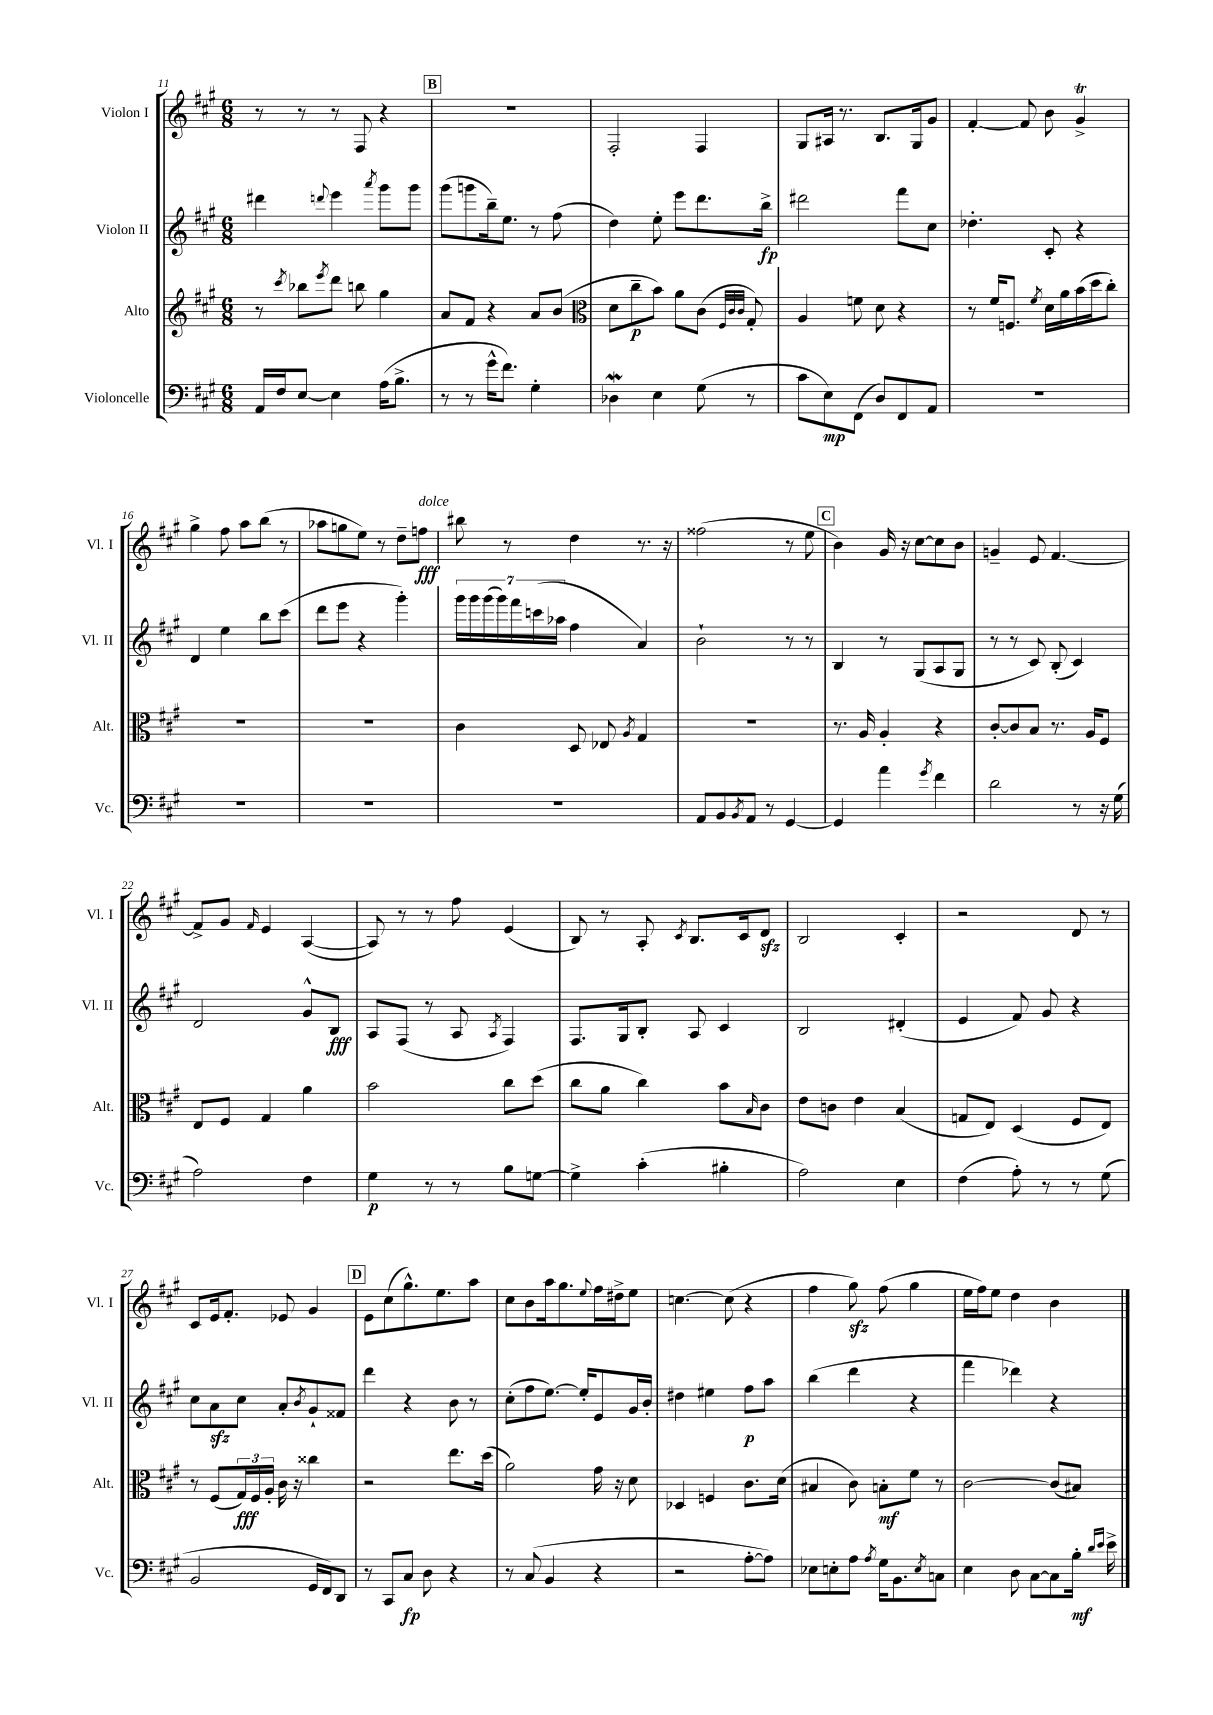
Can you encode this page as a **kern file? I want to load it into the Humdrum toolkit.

**kern	**kern	**kern	**kern
*staff4	*staff3	*staff2	*staff1
*clefF4	*clefG2	*clefG2	*clefG2
*k[f#c#g#]	*k[f#c#g#]	*k[f#c#g#]	*k[f#c#g#]
*M6/8	*M6/8	*M6/8	*M6/8
16AA	8r	4ddd#	8r
16F#	.	.	.
.	8qccc#	.	.
[8E	8bb-	.	8r
.	8qeee	8qqddd	.
4E]	8ddd	4eee	8r
.	8bb	.	8F#
.	.	8qaaa	.
(16A	4gg#	8ggg#	4r
8.B^	.	.	.
.	.	8ggg#	.
=	=	=	=
8r	8a	(8ggg#	2.r
8r	8f#	8ggg	.
16g#^^	4r	16bb~)	.
8.f#)	.	8.ee	.
4G#'	8a	8r	.
.	(8b	(8ff#	.
=	=	=	=
*	*clefC3	*	*
4D-	8d	4dd)	2F#'
.	8cc#~	.	.
4E	8b)	8ee'	.
.	8a	8eee	.
(8G#	(8c#	8.ddd	4F#
.	32qqF#	.	.
.	32qqc#	.	.
.	32qqc#	.	.
8r	8G#')	.	.
.	.	16bb^	.
=	=	=	=
8c#	4A	2ddd#	8G#
8E)	.	.	16A#
.	.	.	8.r
(8FF#	8f	.	.
8D)	8d	.	8.B
8FF#	4r	8fff#	.
.	.	.	16G#
8AA	.	8cc#	8g#
=	=	=	=
2.r	8r	4.dd-'	[4f#'
.	16f#	.	.
.	8.F	.	.
.	.	.	8f#]
.	8qf#	.	.
.	16d	8c#'	8b
.	16a	.	.
.	(16b	4r	4g#^
.	16dd	.	.
.	8cc#')	.	.
=	=	=	=
2.r	2.r	4d	4gg#^
.	.	4ee	8ff#
.	.	.	8aa
.	.	8bb	(8bb
.	.	(8ccc#	8r
=	=	=	=
2.r	2.r	8ddd	8aa-
.	.	8eee	8gg
.	.	4r	8ee)
.	.	.	8r
.	.	4ggg#')	8dd~
.	.	.	8ff
=	=	=	=
2.r	4c#	28ggg#	8bb#
.	.	28ggg#	.
.	.	(28ggg#	.
.	.	28ggg#)	.
.	.	.	8r
.	.	28fff#	.
.	.	(28ccc	.
.	.	28aa-	.
.	8D	4ff#	4dd
.	8E-	.	.
.	8qA	.	.
.	4G#	4a)	8.r
.	.	.	16r
=	=	=	=
8AA	2.r	2b`	(2ff##
8BB	.	.	.
8qBB	.	.	.
8AA	.	.	.
8r	.	.	.
[4GG#	.	8r	8r
.	.	8r	8ee
=	=	=	=
4GG#]	8.r	4B	4b)
.	16A	.	.
4a	4A'	8r	16g#
.	.	.	16r
.	.	(8G#	[8cc#
8qg#	.	.	.
4f#	4r	8A	8cc#]
.	.	8G#	8b
=	=	=	=
2d	[8c#'	8r	4g~
.	8c#]	8r	.
.	8B	8c#)	8e
.	8.r	(8B'	[4.f#
8r	.	4c#)	.
.	16A	.	.
16r	8F#	.	.
(16G#	.	.	.
=	=	=	=
2A)	8E	2d	8f#^]
.	8F#	.	8g#
.	.	.	16qqf#
.	4G#	.	4e
4F#	4a	8g#^^	([4A
.	.	8B	.
=	=	=	=
4G#	2b	8A	8A])
.	.	(8F#	8r
8r	.	8r	8r
8r	.	8A	8ff#
.	.	8qA	.
8B	8cc#	4F#)	(4e
[8G	(8dd	.	.
=	=	=	=
4G^]	8cc#	8.F#	8B)
.	8a	.	8r
.	.	16G#	.
(4c#'	4cc#)	8B'	8A'
.	.	.	8qc#
.	.	8A	8.B
4B#'	8b	4c#	.
.	.	.	16c#
.	16qqB	.	.
.	8c#	.	8d
=	=	=	=
2A)	8e	2B	2B
.	8c	.	.
.	4e	.	.
4E	(4B	(4d#'	4c#'
=	=	=	=
(4F#	8G	4e	2r
.	8E)	.	.
8A')	(4D	8f#)	.
8r	.	8g#	.
8r	8F#	4r	8d
(8G#	8E)	.	8r
=	=	=	=
2BB	8r	8cc#	8c#
.	(8F#	8a	16e
.	.	.	8.f#'
.	24G#)	8cc#	.
.	24F#	.	.
.	24A'	.	.
.	16c#	8a'	8e-
.	16r	.	.
.	.	8qb	.
16GG#	4cc##	8g#`	4g#
16FF#)	.	.	.
8DD	.	8f##	.
=	=	=	=
8r	2r	4ddd	8e
8CC#	.	.	(8cc#
8C#	.	4r	8.gg#^^)
8D	.	.	.
.	.	.	8.ee
4r	8.ee	8b	.
.	.	8r	8aa
.	(16dd	.	.
=	=	=	=
8r	2a)	(8cc#'	8cc#
(8C#	.	8ff#	8b
4BB	.	[8.ee)	16aa
.	.	.	8.gg#
.	.	16ee']	.
.	.	.	8qqee
4r	16g#	8e	16ff#
.	16r	.	16dd#^
.	8d	16g#	8ee
.	.	16b'	.
=	=	=	=
2r	4D-	4dd#	[4.cc
.	4F	4ee#	.
.	.	.	(8cc]
[8A'	8.c#	8ff#	4r
8A])	.	8aa	.
.	(16d	.	.
=	=	=	=
8E-	4B#	(4bb	4ff#
8E'	.	.	.
8A	8c#)	4ddd	8gg#)
8qA	.	.	.
16G#	8B'	.	(8ff#
8.BB	.	.	.
.	8f#	4r	4gg#
8qE	.	.	.
8C	8r	.	.
=	=	=	=
4E	[2c#	4fff#	16ee
.	.	.	16ff#)
.	.	.	8ee
8D	.	4ddd-)	4dd
[8C#	.	.	.
8C#]	(8c#]	4r	4b
16B'	8B#)	.	.
16qqd	.	.	.
16qqe	.	.	.
16e^	.	.	.
==	==	==	==
*-	*-	*-	*-
